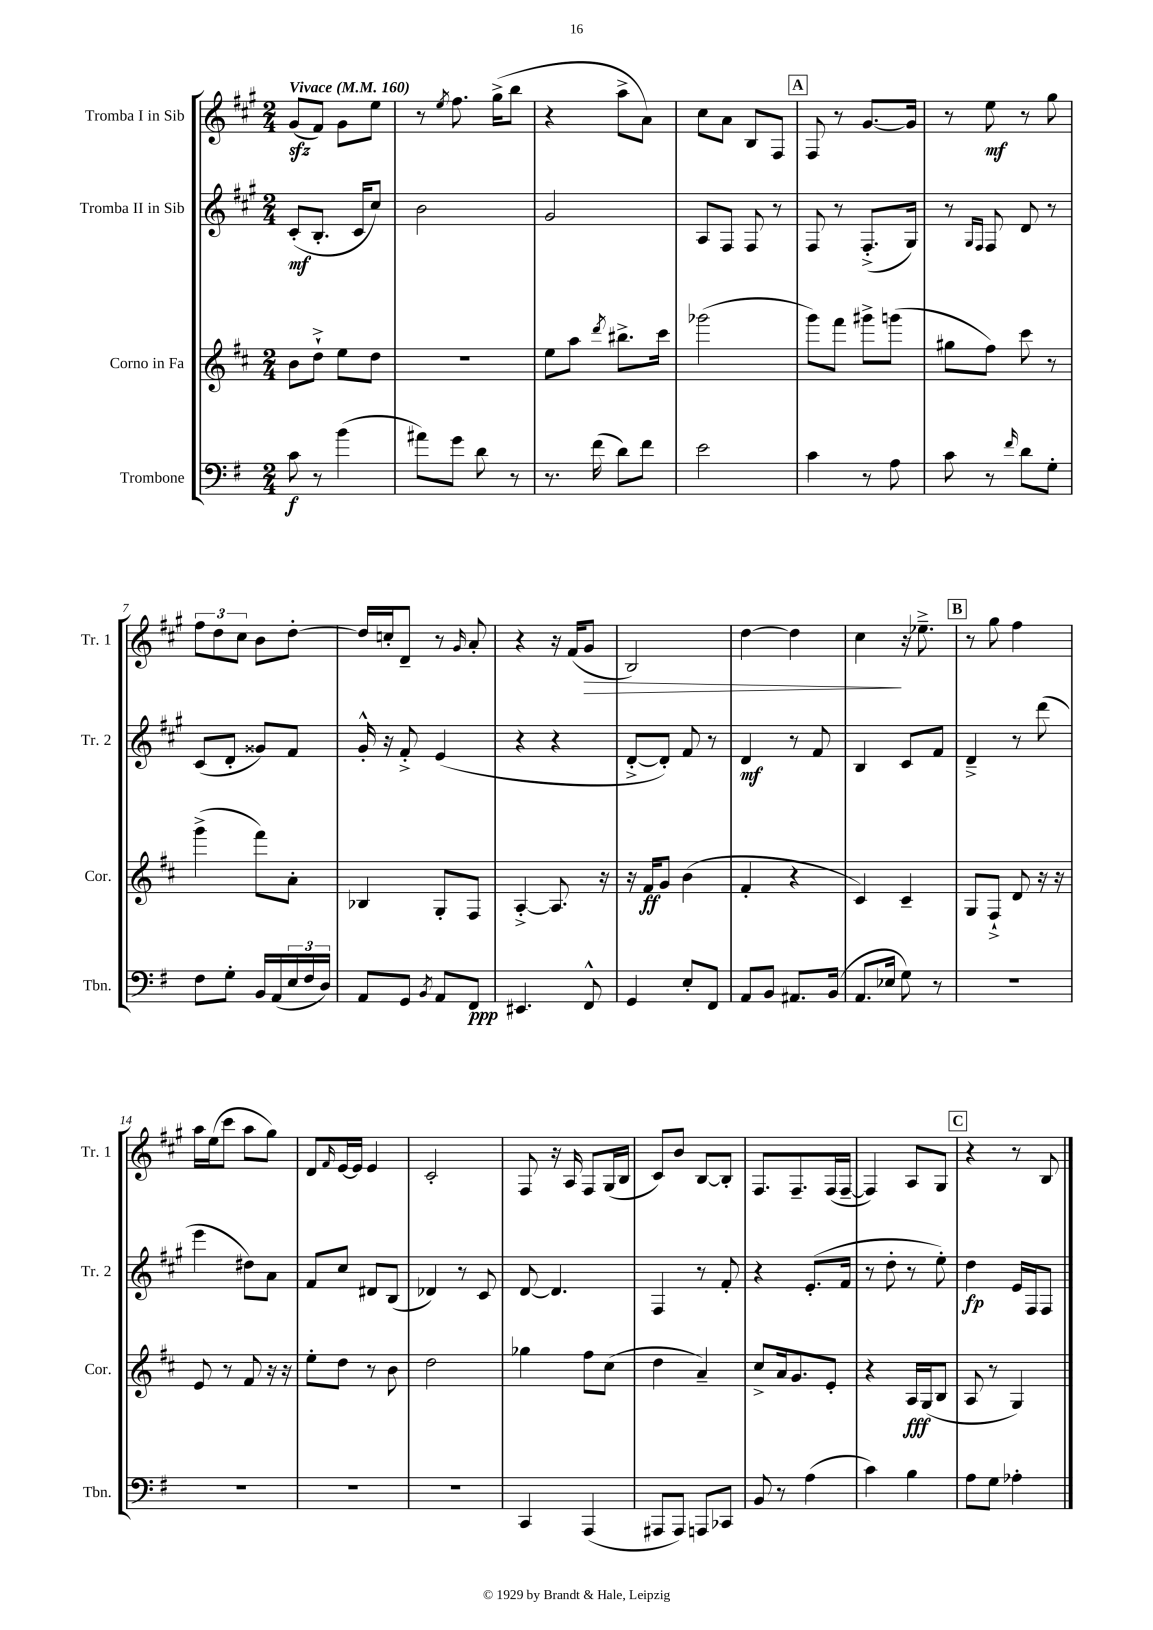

**kern	**kern	**kern	**kern
*staff4	*staff3	*staff2	*staff1
*clefF4	*clefG2	*clefG2	*clefG2
*k[f#]	*k[f#c#]	*k[f#c#g#]	*k[f#c#g#]
*M2/4	*M2/4	*M2/4	*M2/4
*MM160	*MM160	*MM160	*MM160
8c\	8b\L	(8c#'/L	(8g#/L
8r	8dd`^\J	8.B'/J	8f#/J)
(4b\	8ee\L	.	8g#\L
.	.	16c#/LK	.
.	8dd\J	8cc#/J)	8ee\J
=	=	=	=
8a#\L)	2r	2b\	8r
.	.	.	8qee/
8g\J	.	.	8.ff#\
8d\	.	.	.
.	.	.	(16gg#^\LK
8r	.	.	8bb\J
=	=	=	=
8.r	8ee\L	2g#/	4r
.	8aa\J	.	.
(16f#\	.	.	.
.	8qddd/	.	.
8d\L)	8.bb#^\L	.	8aa^\L
8f#\J	.	.	8a\J)
.	16ccc#\Jk	.	.
=	=	=	=
2e\	(2ggg-\	8A/L	8cc#\L
.	.	8F#/J	8a\J
.	.	8F#/	8B/L
.	.	8r	8F#/J
=	=	=	=
4c\	8ggg\L)	8F#/	8F#/
.	8fff#\J	8r	8r
8r	8ggg#^\L	(8.F#'^/L	[8.g#/L
8A\	(8ggg\J	.	.
.	.	16G#/Jk)	16g#/]Jk
=	=	=	=
8c\	8gg#\L	8r	8r
.	.	16qqG#/LL	.
.	.	16qqF#/JJ	.
8r	8ff#\J)	8F#/	8ee\
16qqf#/	.	.	.
8d\L	8ccc#\	8d/	8r
8G'\J	8r	8r	8gg#\
=	=	=	=
8F#\L	(4ggg^\	(8c#/L	12ff#\L
.	.	.	12dd\
8G'\J	.	8d'/J	.
.	.	.	12cc#\J
16BB/LL	8fff#\L)	8g##/L)	8b\L
(16AA/	.	.	.
24E/	8a'\J	8f#/J	[8dd'\J
24F#/	.	.	.
24D/JJ)	.	.	.
=	=	=	=
8AA/L	4B-/	16g#'^^/	16dd/]LL
.	.	16r	16cc'/J
8GG/J	.	8f#'^/	8d~/J
8qBB/	.	.	.
8AA/L	8G'/L	(4e/	8r
.	.	.	16qqg#/
8FF#/J	8F#/J	.	8a'/
=	=	=	=
4.EE#/	[4A'^/	4r	4r
.	8.A/]	4r	16r
.	.	.	(16f#/LK
8FF#^^/	.	.	8g#/J
.	16r	.	.
=	=	=	=
4GG/	16r	[8d'^/L	2B/)
.	16f#/LK	.	.
.	8g/J	8d'/]J)	.
8E'/L	(4b\	8f#/	.
8FF#/J	.	8r	.
=	=	=	=
8AA/L	4f#'/	4d/	[4dd\
8BB/J	.	.	.
8.AA#/L	4r	8r	4dd\]
.	.	8f#/	.
(16BB/Jk	.	.	.
=	=	=	=
8.AA/L	4c#/)	4B/	4cc#\
16E-/Jk	.	.	.
8G\)	4c#~/	8c#/L	16r
.	.	.	8.ee-~^\
8r	.	8f#/J	.
=	=	=	=
2r	8G/L	4d~^/	8r
.	8F#`^/J	.	8gg#\
.	8d/	8r	4ff#\
.	16r	(8ddd\	.
.	16r	.	.
=	=	=	=
2r	8e/	4eee\	16aa\LL
.	.	.	(16ee\J
.	8r	.	8ccc#\J
.	8f#/	8dd#\L)	8aa\L
.	16r	8a\J	8gg#\J)
.	16r	.	.
=	=	=	=
2r	8ee'\L	8f#/L	8d/L
.	.	.	16qqf#/
.	8dd\J	8cc#/J	[16e/L
.	.	.	16e/]JJ
.	8r	8d#/L	4e/
.	8b\	(8B/J	.
=	=	=	=
2r	2dd\	4d-/)	2c#'/
.	.	8r	.
.	.	8c#/	.
=	=	=	=
4CC/	4gg-\	[8d/	8F#/
.	.	4.d/]	16r
.	.	.	16A/
(4AAA/	8ff#\L	.	8F#/L
.	(8cc#\J	.	(16G#/L
.	.	.	16B/JJ
=	=	=	=
8AAA#/L	4dd\	4F#/	8c#/L)
8AAA#/J)	.	.	8b/J
8AAA/L	4a~/)	8r	[8B/L
8CC-/J	.	8f#'/	8B'/]J
=	=	=	=
8BB/	8cc#^/L	4r	8.F#/L
8r	16a/k	.	.
.	8.g/	.	8.F#~/
(4A\	.	(8.e'/L	.
.	8e'/J	.	(16F#/L
.	.	16f#/Jk	[16F#~/JJ
=	=	=	=
4c\)	4r	8r	4F#/])
.	.	8dd'\	.
4B\	16A/LL	8r	8A/L
.	(16G/J	.	.
.	8B/J	8ee'\)	8G#/J
=	=	=	=
8A\L	8A/	4dd\	4r
8G\J	8r	.	.
4A-'\	4G/)	16e/LL	8r
.	.	16F#/J	.
.	.	8F#/J	8B/
==	==	==	==
*-	*-	*-	*-
